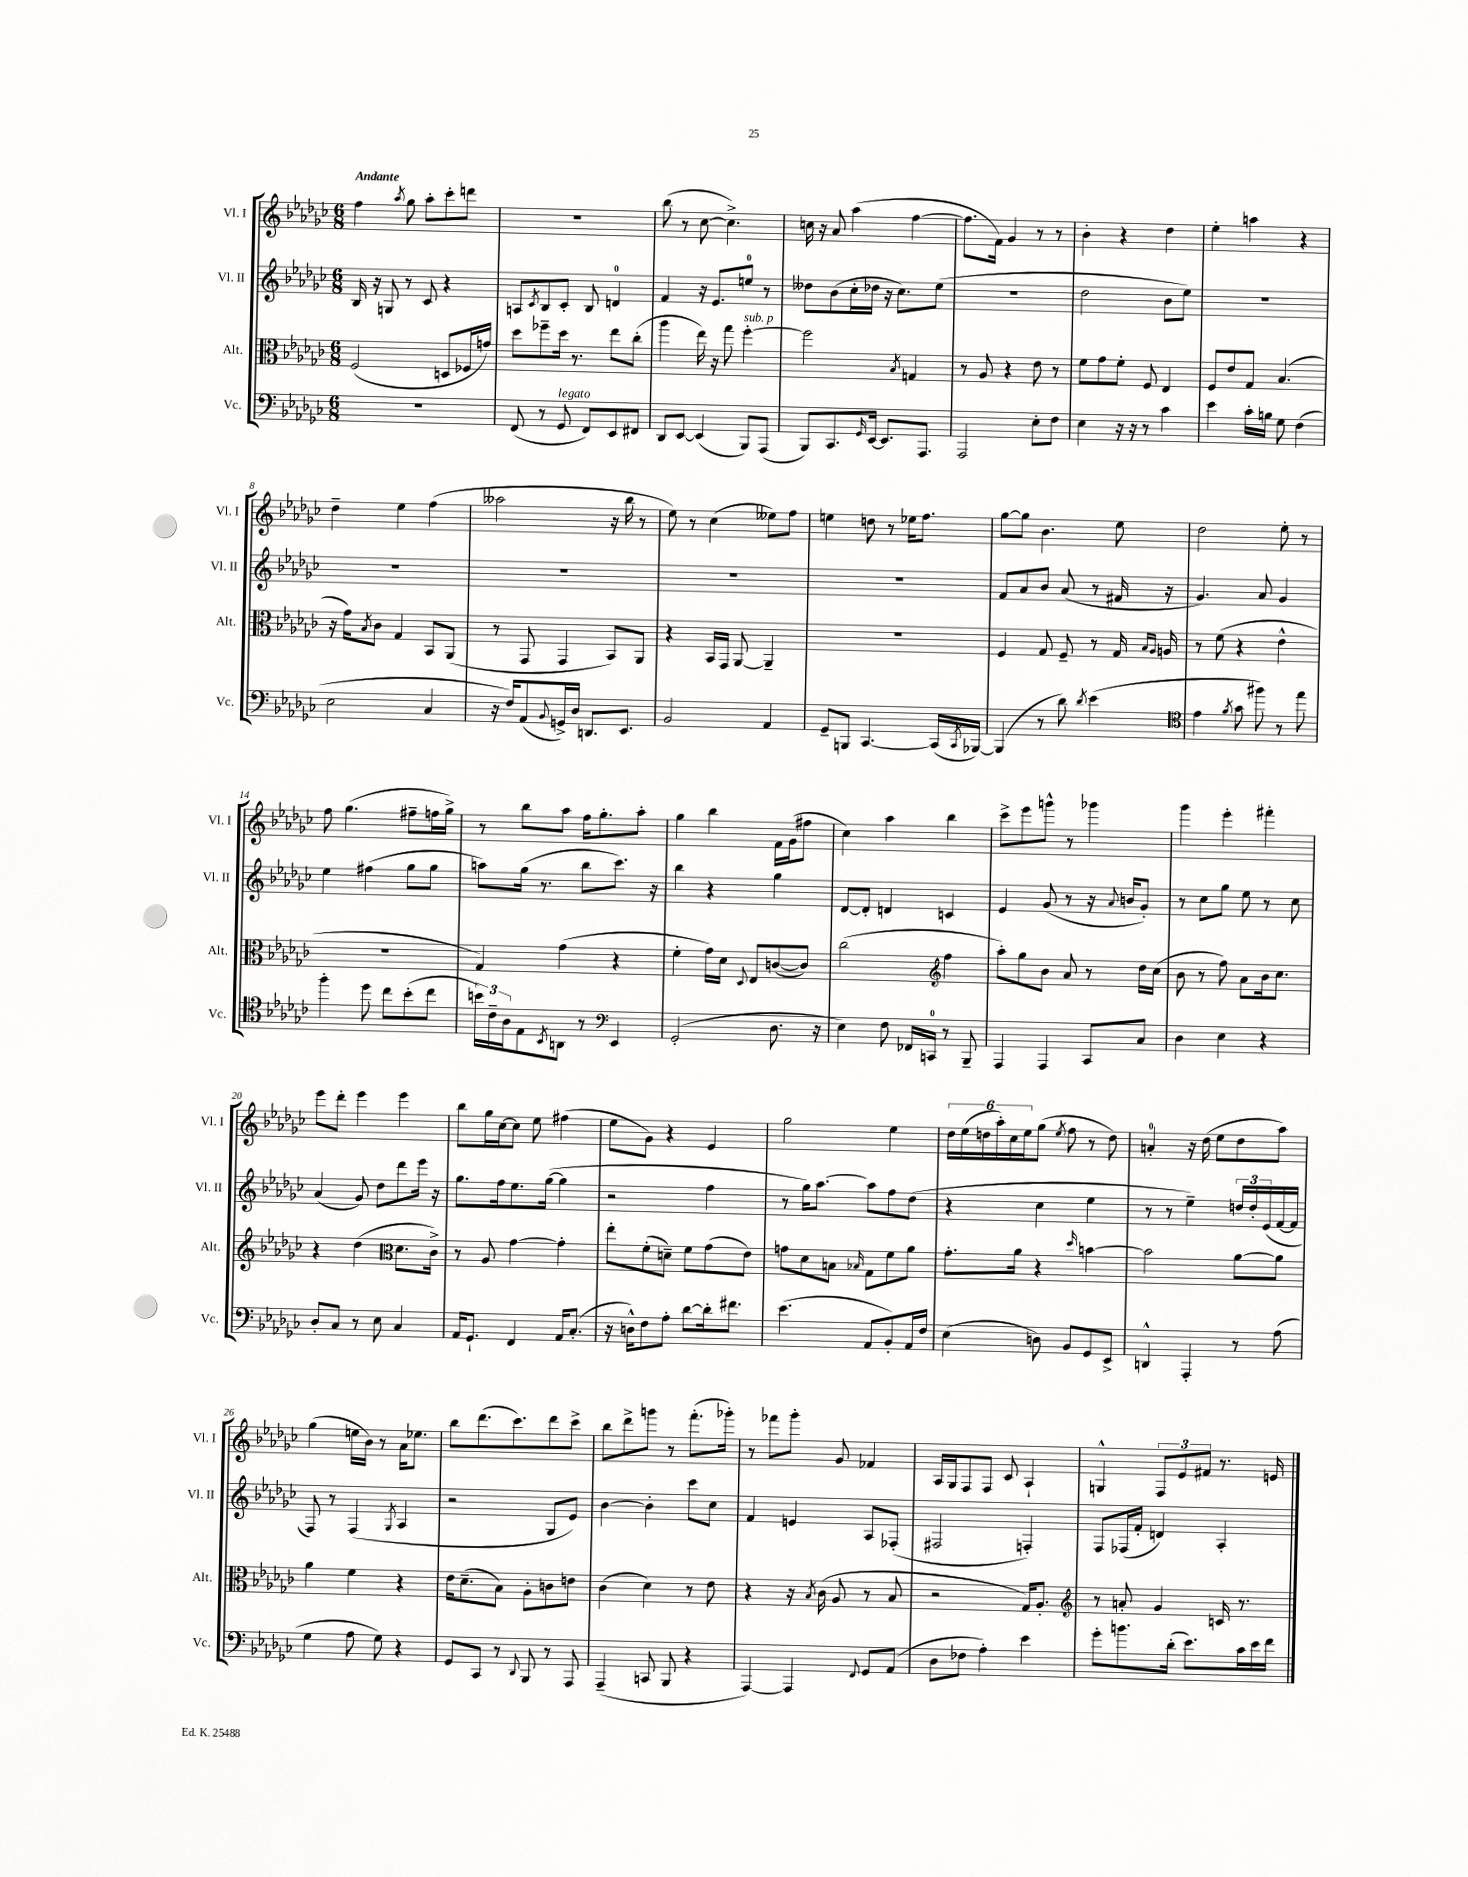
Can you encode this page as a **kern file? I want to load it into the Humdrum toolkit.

**kern	**kern	**kern	**kern
*staff4	*staff3	*staff2	*staff1
*clefF4	*clefC3	*clefG2	*clefG2
*k[b-e-a-d-g-c-]	*k[b-e-a-d-g-c-]	*k[b-e-a-d-g-c-]	*k[b-e-a-d-g-c-]
*M6/8	*M6/8	*M6/8	*M6/8
2.r	(2F	16B-	4ff
.	.	16r	.
.	.	8G	.
.	.	.	8qaa-
.	.	8r	8gg-
.	.	8c-	8aa-'
.	8D	4r	8ccc-'
.	16F-	.	8ddd
.	16g)	.	.
=	=	=	=
(8FF	8dd-	8A	2.r
.	.	8qc-	.
8r	8ff-~	8B-	.
8GG-	16dd-	8c-'	.
.	8.r	.	.
8FF)	.	8B-	.
8EE-	8ee-	4d	.
8FF#	(8cc-'	.	.
=	=	=	=
8DD-	4aa-	4f	(8bb-
[8EE-	.	.	8r
(4EE-]	16ee-)	16r	[8cc-
.	16r	8.e-	.
.	8gg-	.	4.cc-^])
8BBB-)	[4ff'	8ee	.
(8AAA-	.	8r	.
=	=	=	=
8BBB-)	2ff]	8dd--	16cc
.	.	.	16r
8.CC-	.	(8b-	8a-
.	.	16cc-'	(4aa-
16qqGG-	.	.	.
[16EE-	.	16dd-	.
8.EE-]	.	16r	.
.	.	8.cc-)	.
.	8qB-	.	.
.	4G	.	[4ff
8.AAA-	.	.	.
.	.	(8ee-	.
=	=	=	=
2AAA-	8r	2.r	8.ff]
.	8A-	.	.
.	.	.	16f)
.	4r	.	4g-
8E-'	8e-	.	8r
8F	8r	.	8r
=	=	=	=
4E-	8f	2dd-	4b-'
.	8g-	.	.
16r	8f'	.	4r
16r	.	.	.
8r	8F	.	.
4c-	4E-	8b-	4dd-
.	.	8ee-)	.
=	=	=	=
4e-	8F	2.r	4ee-'
.	8e-	.	.
16c-'	8G-	.	4aa
16B	.	.	.
8G-	(4.B-	.	.
(4F	.	.	4r
=	=	=	=
2E-	16r	2.r	4dd-~
.	16g-)	.	.
.	8qB-	.	.
.	8c-	.	.
.	4G-	.	4ee-
4C-	8BB-	.	(4ff
.	(8AA-	.	.
=	=	=	=
16r	8r	2.r	2aa--
16F)	.	.	.
(8AA-	8GG-	.	.
8qqBB-	.	.	.
16GG^)	4GG-	.	.
16D-	.	.	.
8.DD	.	.	.
.	8BB-)	.	16r
8.EE-	.	.	16bb-
.	8AA-	.	8r
=	=	=	=
2BB-	4r	2.r	8ee-)
.	.	.	8r
.	16BB-	.	(4cc-
.	16GG-	.	.
.	[8AA-	.	.
4AA-	4AA-~]	.	8ee--)
.	.	.	8ff
=	=	=	=
8GG-~	2.r	2.r	4ee
8BBB	.	.	.
[4.CC-	.	.	8dd
.	.	.	8r
.	.	.	16ee-
.	.	.	8.ff
(16CC-]	.	.	.
8qCC-	.	.	.
[16BBB-)	.	.	.
=	=	=	=
(4BBB-]	4F	8f	[8gg-
.	.	8a-	8gg-]
8r	8G-	8b-	4.b-
8d-)	8F~	(8a-	.
8qd-	.	.	.
(4e-	8r	8r	.
.	16G-	16f#	8ee-
.	16qqB-	.	.
.	16qqA-	.	.
.	16A	16r	.
=	=	=	=
*clefC4	*	*	*
4e-	8r	4.g-)	2dd-
.	(8f	.	.
8qf	.	.	.
8g-	4r	.	.
8ff#)	.	8a-	.
8r	4e-^^	4g-	8ee-'
8ee-	.	.	8r
=	=	=	=
4ff'	2.r	4ee-	8ff
.	.	.	(4.gg-
8dd-	.	(4ff#	.
8cc-	.	.	.
(8b-'	.	8gg-	8ff#~
8cc-	.	8gg-	16ff
.	.	.	16gg-^)
=	=	=	=
24b)	4G-)	8aa)	8r
24c-~	.	.	.
24A-	.	.	.
8E-	.	(16gg-	8bb-
.	.	8.r	.
8qBB-	.	.	.
8AA	(4g-	.	8aa-
8r	.	8bb-	16ff
.	.	.	8.gg-'
*clefF4	*	*	*
4EE-	4r	8.ccc-)	.
.	.	.	8aa-'
.	.	16r	.
=	=	=	=
(2GG-'	4f'	4bb-	4gg-
.	16g-)	4r	4bb-
.	16d-	.	.
.	8qqD-	.	.
.	8E-	.	.
8.D-	([8c	4gg-	16f
.	.	.	(16g-
.	8c])	.	8ff#
16r	.	.	.
=	=	=	=
4E-)	(2cc-	[8d-	4cc-)
.	.	8d-']	.
8F	.	4d	4aa-
16FF-	.	.	.
16CC	.	.	.
*	*clefG2	*	*
8r	4ff	4c	4bb-
8BBB-~	.	.	.
=	=	=	=
4AAA-	8aa-')	4e-	8ccc-^
.	8gg-	.	8eee-
4AAA-	8b-	(8g-	8ggg^^
.	8a-	8r	8r
8CC-	8r	16r	4ggg-
.	.	8qqa-	.
.	.	16b	.
8C-	16dd-	8g-')	.
.	(16cc-	.	.
=	=	=	=
4D-	8b-	8r	4ggg-
.	8r	8cc-	.
4E-	8ff)	8gg-	4eee-'
.	8a-	8ee-	.
4r	16b-	8r	4fff#'
.	8.cc-	.	.
.	.	8cc-	.
=	=	=	=
8D-'	4r	(4a-	8eee-
8C-	.	.	8ddd-'
8r	(4dd-	8g-)	4eee-
8E-	.	8dd-	.
*	*clefC3	*	*
4C-	8.d-	8ddd-	4eee-
.	.	16eee-	.
.	16c-^)	16r	.
=	=	=	=
16AA-	8r	8.gg-	8bb-
8.GG-`	.	.	.
.	8A-	.	16gg-
.	.	16ff	[16cc-
4FF	[4g-	8.ee-	8cc-]
.	.	.	8ee-
.	.	([16gg-	.
16AA-	4g-']	4gg-]	(4ff#
(8.C-'	.	.	.
=	=	=	=
16r	8ee-'	2r	8ee-
16D^^)	.	.	.
8F	(8f'	.	8g-)
8A-'	8d~)	.	4r
[8d-	8f	.	.
16d-']	(8g-	4ff	4e-
8.f#	.	.	.
.	8e-)	.	.
=	=	=	=
(4.e-	8g	8r	2gg-
.	8d-	16gg-)	.
.	.	[8.aa-	.
.	8B	.	.
.	16qqB-	.	.
8AA-	8G-	8aa-]	.
8BB-')	8f	8ff	4ee-
16AA-	8a-	(8dd-	.
16F	.	.	.
=	=	=	=
(4E-	8.g-'	4r	24dd-
.	.	.	(24ee-
.	.	.	24dd
.	.	.	24aa-')
.	.	.	24cc-
.	16a-	.	.
.	.	.	24ee-
8D)	4r	4cc-	(8gg-
.	.	.	8qee-
8BB-	.	.	8ff
.	16qqdd-	.	.
8GG-	[4b	4ee-	8r
8EE-^	.	.	8dd)
=	=	=	=
4DD^^	2b]	8r	4a'
.	.	8r	.
4AAA-'	.	4ee-~)	16r
.	.	.	(16dd-
.	.	.	8ee-
8r	[8a-	24dd	8dd-
.	.	24dd'	.
.	.	(24e-	.
(8A-	8a-]	[16f	8aa-)
.	.	16f]	.
=	=	=	=
4G-	4a-	8F)	(4gg-
.	.	8r	.
8A-	4f	(4F	16ee
.	.	.	16b-)
8G-)	.	.	8r
.	.	8qG-	.
4r	4r	4A-	16a-
.	.	.	8.ee-
=	=	=	=
8GG-	16e-	2r	8bb-
.	(8.d-~	.	.
8CC-	.	.	(8.ddd-
8r	8B-)	.	.
.	.	.	8.ccc-)
8qqDD-	.	.	.
8BBB-	8A-'	.	.
8r	8c	8G-	8ddd-
8AAA-	8e	8e-)	8ccc-^
=	=	=	=
(4AAA-~	(4c-	[4b-	8bb-
.	.	.	8ddd-^
8CC	4d-)	4b-']	8ggg
8BBB-	.	.	8r
4r	8r	8ccc-	(8.fff'
.	8e-	8cc-	.
.	.	.	16ggg-')
=	=	=	=
[4AAA-)	4r	4f	8r
.	.	.	8fff-
4AAA-]	16r	4e	8ggg-'
.	8qB-	.	.
.	(16c-	.	.
.	8A-	.	8g-
8qqFF	.	.	.
8GG-	8r	8A-	4f-
(8AA-	8B-	(8F-'	.
=	=	=	=
8D-	2r	2F#	16A-
.	.	.	16G-
8F-	.	.	8F
4A-')	.	.	8F
.	.	.	8c-
4e-	16G-)	4F')	4A-`
.	8.A-'	.	.
=	=	=	=
*	*clefG2	*	*
8g-'	8r	8F	4G^^
8.b	8a'	(16F-	.
.	.	16f'	.
.	4g-	4d)	12F
(16d-'	.	.	.
.	.	.	12e-
8.e-)	.	.	.
.	.	.	12f#
.	16c	4A-'	8.r
16c-	8.r	.	.
16e-	.	.	.
16f	.	.	16e
==	==	==	==
*-	*-	*-	*-
